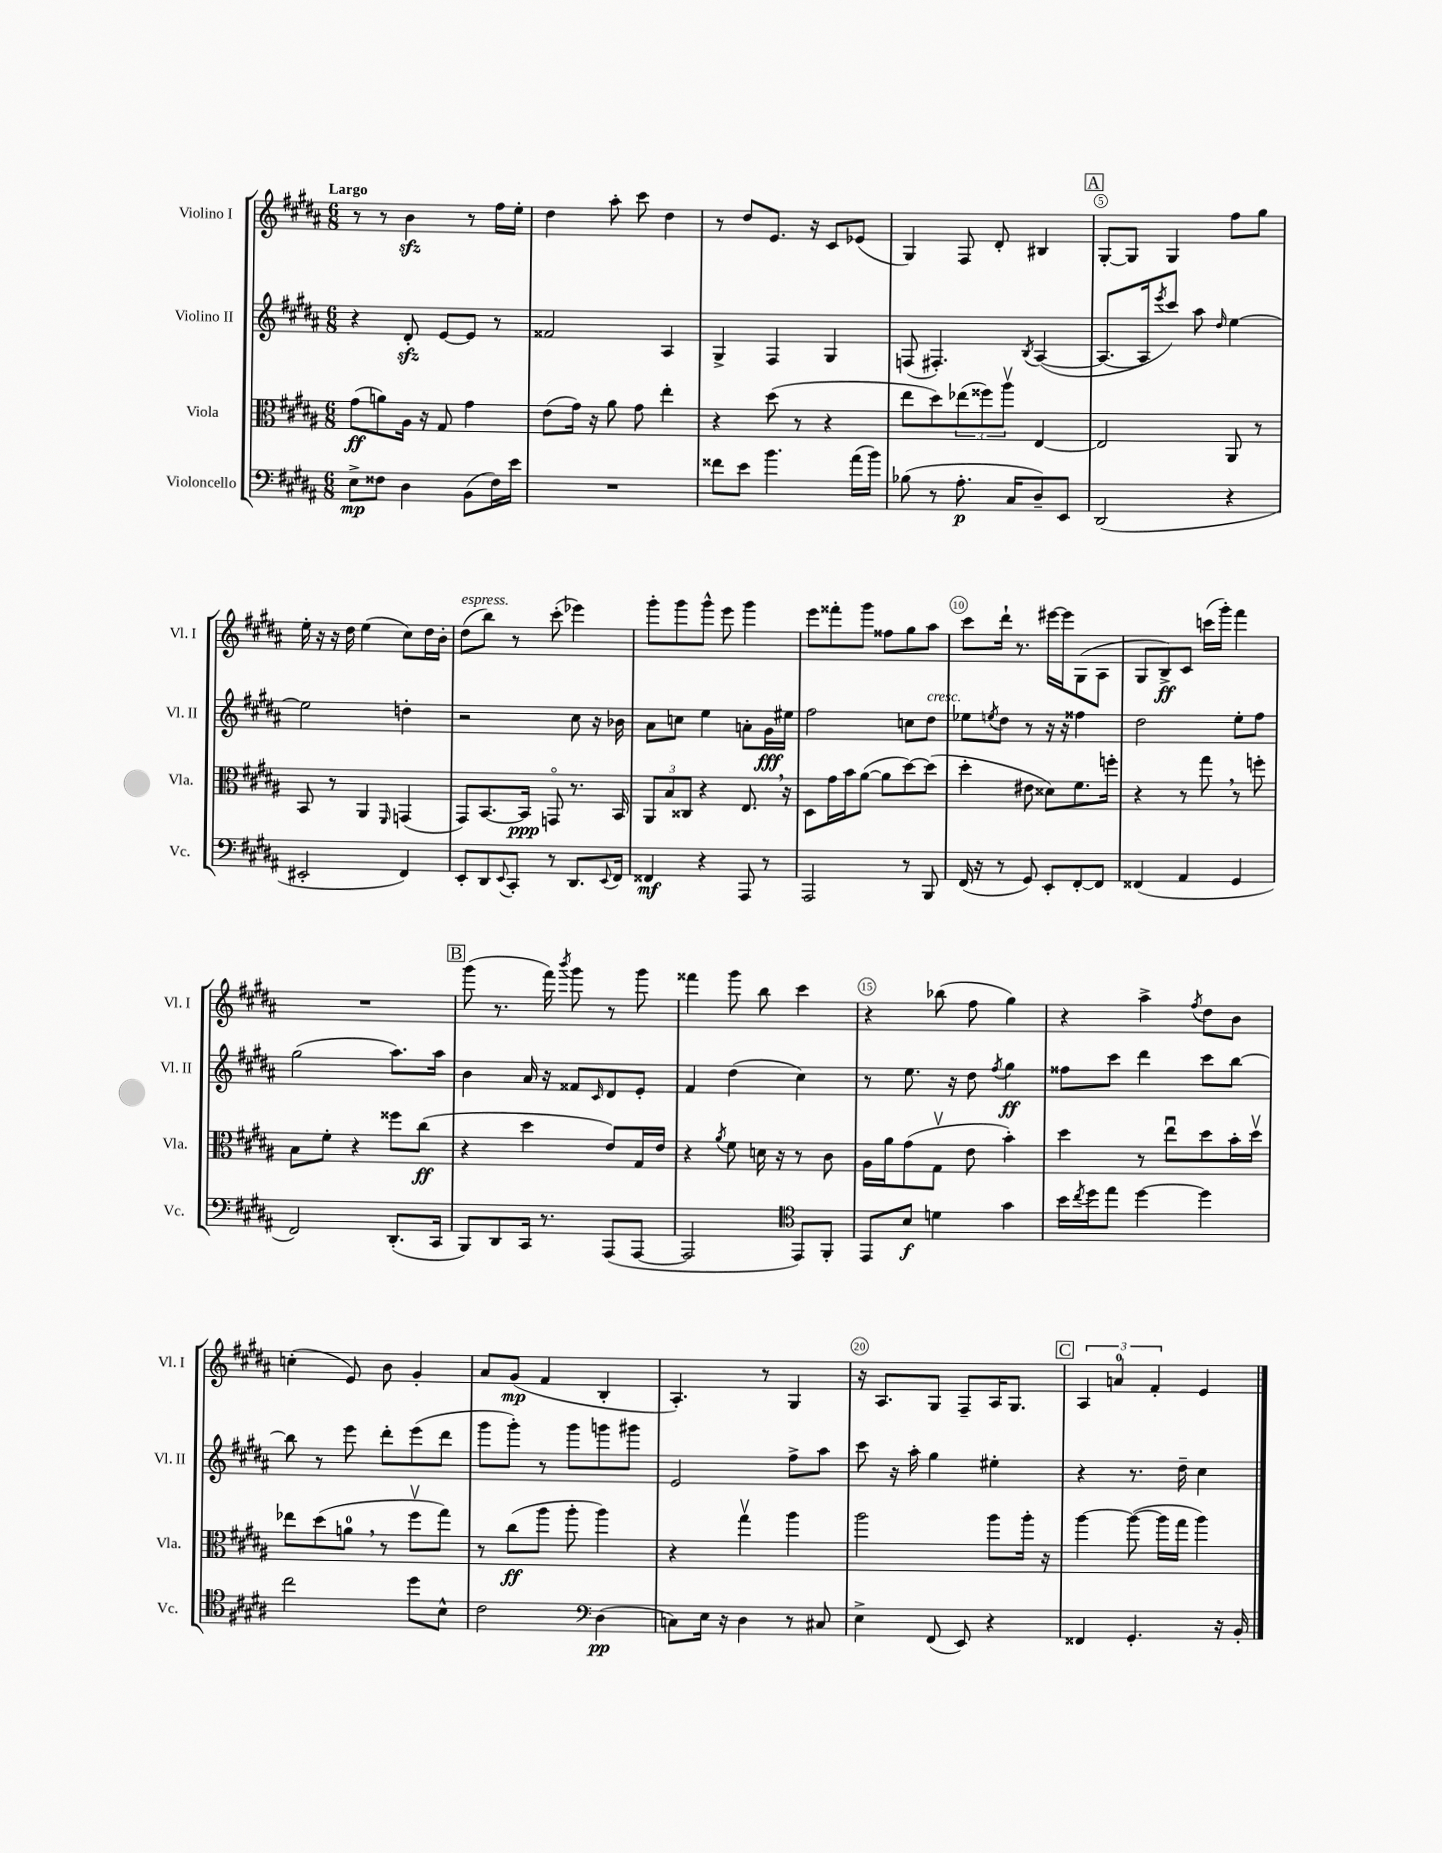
<<
\new StaffGroup <<
\new Staff = "s0" \with { instrumentName = "Violino I" shortInstrumentName = "Vl. I" } {
    \clef treble \key b \major \numericTimeSignature \time 6/8 \tempo "Largo"
    r8 r8 b'4\sfz r8 fis''16 e''16-. |
    dis''4 ais''8-. cis'''8 dis''4 |
    r8 dis''8 e'8. r16 cis'8 ees'8( |
    gis4) fis8 dis'8-. bis4 |
    \mark \markup { \box "A" } gis8~-. gis8 gis4 fis''8 gis''8 |
    e''16-. r16 r16 dis''16 e''4( cis''8) dis''16 b'16-. |
    dis''8^\markup { \italic "espress." }( b''8) r8 cis'''8-.( ees'''4) |
    gis'''8-. gis'''8 gis'''8-^ e'''8 gis'''4 |
    e'''8 fisis'''8-. gis'''8 fisis''8 gis''8 ais''8 |
    cis'''8 dis'''16-! r8. eis'''16~ eis'''16 gis8( ais8 |
    gis8 b8->\ff) cis'8 c'''16( gis'''16-.) fis'''4 |
    R2. |
    \mark \markup { \box "B" } gis'''8( r8. fis'''16) \acciaccatura { b'''8 } gis'''8 r8 gis'''8 |
    fisis'''4 gis'''8 b''8 cis'''4 |
    r4 bes''8( fis''8 gis''4) |
    r4 ais''4-> \acciaccatura { fis''8 } dis''8 b'8 |
    c''4-.( e'8) b'8 gis'4-. |
    ais'8 gis'8\mp( fis'4 b4-. |
    ais4.-.) r8 gis4 |
    r16 ais8. gis8 fis8-- ais16 gis8. |
    \mark \markup { \box "C" } \tuplet 3/2 { ais4 a'4-0 fis'4-. } e'4 \bar "|." |
}
\new Staff = "s1" \with { instrumentName = "Violino II" shortInstrumentName = "Vl. II" } {
    \clef treble \key b \major \numericTimeSignature \time 6/8
    r4 dis'8-.\sfz e'8~ e'8 r8 |
    fisis'2 ais4 |
    gis4-> fis4 gis4 |
    f8( fis4.-.) \acciaccatura { b8 } ais4~( |
    \mark \markup { \box "A" } ais8.~ ais16 \acciaccatura { e'''8 } cis'''8) ais''8 \grace { dis''16 } e''4~ |
    e''2 d''4-. |
    r2 cis''8 r16 bes'16 |
    ais'8 c''8 e''4 a'8-. gis'16\fff eis''16 |
    fis''2 c''8 dis''8^\markup { \italic "cresc." } |
    ees''8 \acciaccatura { e''8 } dis''8 r8 r16 r16 fisis''4 |
    dis''2 e''8-. fis''8 |
    gis''2( ais''8.) ais''16 |
    \mark \markup { \box "B" } b'4 ais'16 r16 fisis'8 \grace { cis'16 } dis'8 e'8-. |
    fis'4 dis''4( cis''4) |
    r8 e''8. r16 dis''8 \acciaccatura { fis''8 } gis''4\ff |
    fisis''8 cis'''8 dis'''4 cis'''8 b''8~ |
    b''8 r8 e'''8 dis'''8-. e'''8( dis'''8 |
    gis'''8 gis'''8-.) r8 gis'''8 g'''8 gis'''8 |
    e'2 fis''8-> ais''8 |
    cis'''8 r16 ais''16-. gis''4 eis''4-. |
    \mark \markup { \box "C" } r4 r8. dis''16-- cis''4 \bar "|." |
}
\new Staff = "s2" \with { instrumentName = "Viola" shortInstrumentName = "Vla." } {
    \clef alto \key b \major \numericTimeSignature \time 6/8
    gis'8\ff( a'8) ais16 r16 gis8 gis'4 |
    e'8( gis'16) r16 ais'8 gis'8 e''4-. |
    r4 dis''8( r8 r4 |
    e''8 dis''8) \tuplet 3/2 { ees''8( fisis''8) ais''8\upbow } e4~ |
    \mark \markup { \box "A" } e2 ais,8 r8 |
    b,8 r8 ais,4 \grace { fis,16 } g,4( |
    gis,8) b,8.~ b,16\ppp g,8\flageolet r8. b,16 |
    \tuplet 3/2 { ais,8 b8 cisis8 } r4 e8. \breathe r16 |
    dis8 gis'16 b'16 ais'8~( ais'8 dis''8~) dis''8( |
    dis''4-. eis'8 disis'8) fis'8. f''16-. |
    r4 r8 gis''8 \breathe r8 f''8-. |
    b8 fis'8-. r4 fisis''8 cis''8\ff( |
    \mark \markup { \box "B" } r4 dis''4 e'8) gis16 e'16 |
    r4 \acciaccatura { ais'8 } fis'8 d'16 r16 r8 cis'8 |
    ais16 ais'16 gis'8( gis8\upbow e'8 b'4-.) |
    dis''4 r8 e''8\downbow dis''8 b'16-. dis''16\upbow |
    ees''8 dis''8( a'8-0 \breathe r8 fis''8\upbow gis''8) |
    r8 cis''8\ff( ais''8 ais''8-. ais''4) |
    r4 gis''4\upbow ais''4 |
    ais''2 ais''8 ais''16-. r16 |
    \mark \markup { \box "C" } ais''4~ ais''8~( ais''16 gis''16 ais''4) \bar "|." |
}
\new Staff = "s3" \with { instrumentName = "Violoncello" shortInstrumentName = "Vc." } {
    \clef bass \key b \major \numericTimeSignature \time 6/8
    e8->\mp fisis8 dis4 b,8( fisis16) e'16 |
    R2. |
    fisis'8 e'8 b'4. ais'16( b'16) |
    bes8( r8 ais8.-.\p cis16 dis8--) e,8 |
    \mark \markup { \box "A" } dis,2( r4 |
    eis,2-. fis,4) |
    e,8-. dis,8 \appoggiatura { e,8 } cis,8-. r8 dis,8. \appoggiatura { e,8 } fis,16 |
    fisis,4\mf r4 ais,,8 r8 |
    ais,,2 r8 b,,8 |
    fis,16( r16 r8 gis,8) e,8-. fis,8~-. fis,8 |
    fisis,4( ais,4 gis,4 |
    fis,2) dis,8.-.( cis,16 |
    \mark \markup { \box "B" } b,,8) dis,8 cis,16 r8. ais,,8( ais,,8~ |
    ais,,2 \clef tenor e,8) fis,8-. |
    e,8 b8\f d'4 gis'4 |
    b'16 \acciaccatura { cis''8 } dis''16 e''8 dis''4~ dis''4 |
    cis''2 dis''8 b8-^ |
    cis'2 \clef bass dis4\pp( |
    c8) e16 r16 dis4 r8 cis8 |
    e4-> fis,8( e,8) r4 |
    \mark \markup { \box "C" } fisis,4 gis,4.-. r16 b,16-. \bar "|." |
}
>>
>>
\layout { \context { \Score \override BarNumber.break-visibility = ##(#f #t #t) barNumberVisibility = #(every-nth-bar-number-visible 5) \override BarNumber.stencil = #(make-stencil-circler 0.1 0.3 ly:text-interface::print) } }
